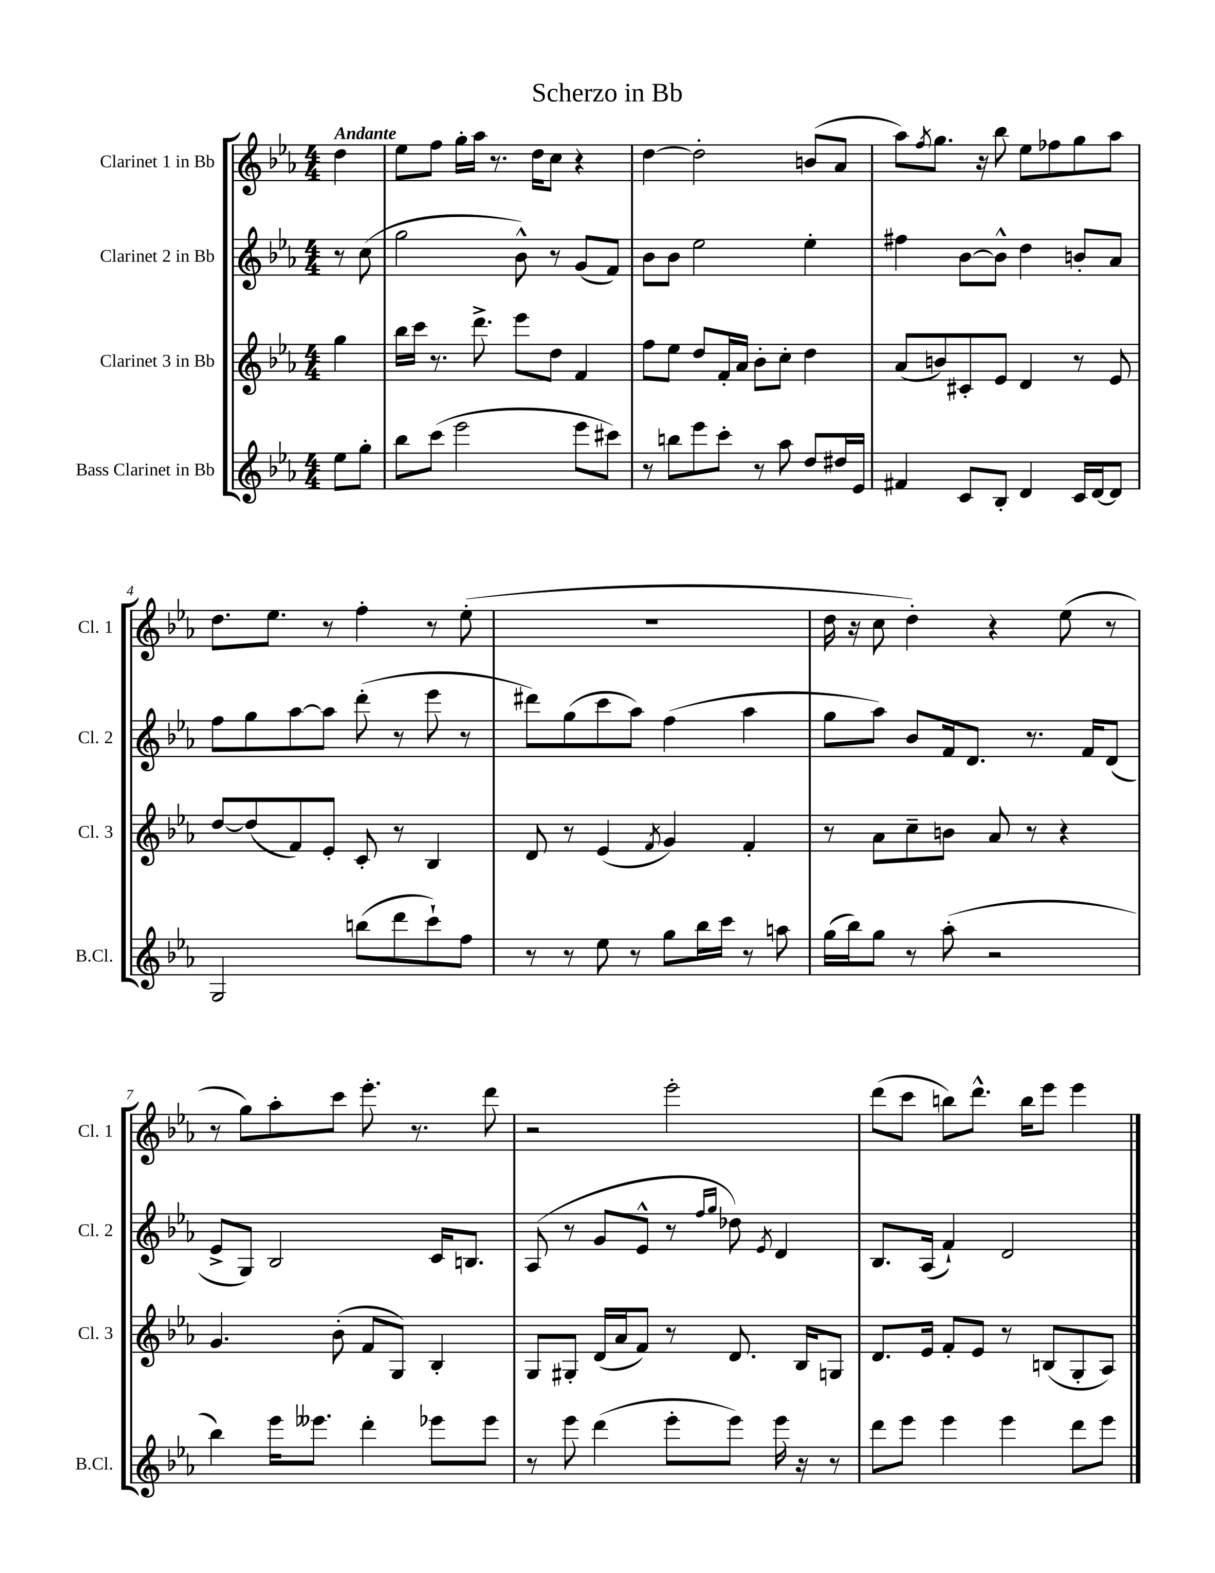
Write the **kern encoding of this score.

**kern	**kern	**kern	**kern
*part4	*part3	*part2	*part1
*staff4	*staff3	*staff2	*staff1
*I"Bass Clarinet in Bb	*I"Clarinet 3 in Bb	*I"Clarinet 2 in Bb	*I"Clarinet 1 in Bb
*I'B.Cl.	*I'Cl. 3	*I'Cl. 2	*I'Cl. 1
*clefG2	*clefG2	*clefG2	*clefG2
*k[b-e-a-]	*k[b-e-a-]	*k[b-e-a-]	*k[b-e-a-]
*M4/4	*M4/4	*M4/4	*M4/4
=	=	=	=
!	!	!	!LO:TX:a:B:t=Andante
8ee-\L	4gg\	8r	4dd\
8gg'\J	.	(8cc\	.
=1	=1	=1	=1
8bb-\L	16bb-\LL	2gg\	8ee-\L
.	16ccc\JJ	.	.
(8ccc\J	8.r	.	8ff\J
2eee-\	.	.	16gg'\LL
.	8.ddd^\	.	16aa-\JJ
.	.	.	8.r
.	8eee-\L	8b-^^\)	.
.	.	.	16dd\KL
.	8dd\J	8r	8cc\J
8eee-\L	4f/	(8g/L	4r
8ccc#X\J)	.	8f/J)	.
=2	=2	=2	=2
8r	8ff\L	8b-\L	[4dd\
8bbn\L	8ee-\J	8b-\J	.
8eee-\	8dd/L	2ee-\	2dd'\]
8ccc'\J	16f'/L	.	.
.	16a-/JJ	.	.
8r	8b-'\L	.	.
8aa-\	8cc'\J	.	.
8dd/L	4dd\	4ee-'\	(8bn/L
16dd#X/L	.	.	8a-/J
16e-/JJ	.	.	.
=3	=3	=3	=3
4f#X/	(8a-/L	4ff#X\	8aa-\L)
.	.	.	8qff/
.	8bn/)	.	8.gg\J
8c/L	8c#X'/	[8b-\L	.
.	.	.	16r
8B-'/J	8e-/J	8b-^^\J]	8bb-\
4d/	4d/	4dd\	8ee-\L
.	.	.	8ff-X\
16c/LL	8r	8bn'/L	8gg\
[16d/J	.	.	.
8d/J]	8e-/	8a-/J	8aa-\J
!!LO:LB:g=z
=4	=4	=4	=4
2G/	[8dd/L	8ff\L	8.dd\L
.	(8dd/]	8gg\	.
.	.	.	8.ee-\J
.	8f/)	[8aa-\	.
.	8e-'/J	8aa-\J]	8r
(8bbn\L	8c'/	(8ddd'\	4ff'\
8ddd\	8r	8r	.
8ccc`\)	4B-/	8eee-\	8r
8ff\J	.	8r	(8ee-'\
=5	=5	=5	=5
8r	8d/	8ddd#X\L)	1r
8r	8r	(8gg\	.
8ee-\	(4e-/	8ccc\	.
8r	.	8aa-\J)	.
.	8qf/	.	.
8gg\L	4g/)	(4ff\	.
16bb-\L	.	.	.
16ccc\JJ	.	.	.
8r	4f'/	4aa-\	.
8aan\	.	.	.
=6	=6	=6	=6
(16gg\LL	8r	8gg\L	16dd\
16bb-\J)	.	.	16r
8gg\J	8a-\L	8aa-\J)	8cc\
8r	8cc~\	8b-/L	4dd'\)
(8aa-'\	8bn\J	16f/k	.
.	.	8.d/J	.
2r	8a-/	.	4r
.	8r	8.r	.
.	4r	.	(8ee-\
.	.	16f/KL	.
.	.	(8d/J	8r
!!LO:LB:g=z
=7	=7	=7	=7
4bb-\)	4.g/	8e-^/L	8r
.	.	8G/J)	8gg\L)
16eee-\KL	.	2B-/	8aa-'\
8.eee--X\J	.	.	.
.	(8b-'\	.	8ccc\J
4ddd'\	8f/L	.	8.eee-'\
.	8G/J)	.	.
.	.	.	8.r
8eee-X\L	4B-'/	16c/KL	.
.	.	8.Bn/J	.
8eee-\J	.	.	8ddd\
=8	=8	=8	=8
8r	8G/L	(8A-/	2r
8eee-\	8G#X'/J	8r	.
(4ddd\	(16d/LL	8g/L	.
.	16a-/J	.	.
.	8f/J)	8e-^^/J	.
8eee-'\L	8r	8r	2eee-'\
.	.	16qqff/LL	.
.	.	16qqgg/JJ	.
8eee-\J)	8.d/	8dd-X\)	.
.	.	8qe-/	.
16eee-\	.	4d/	.
16r	16B-/KL	.	.
8r	8Gn/J	.	.
=9	=9	=9	=9
8ddd\L	8.d/L	8.B-/L	(8ddd\L
8eee-\J	.	.	8ccc\J
.	16e-/Jk	(16A-/Jk	.
4eee-\	8f'/L	4f`/)	8bbn\L)
.	8e-/J	.	8.ddd^^\J
4eee-\	8r	2d/	.
.	.	.	16bb\KL
.	(8Bn/L	.	8eee-\J
8ddd\L	8G'/	.	4eee-\
8eee-\J	8A-/J)	.	.
==	==	==	==
*-	*-	*-	*-
